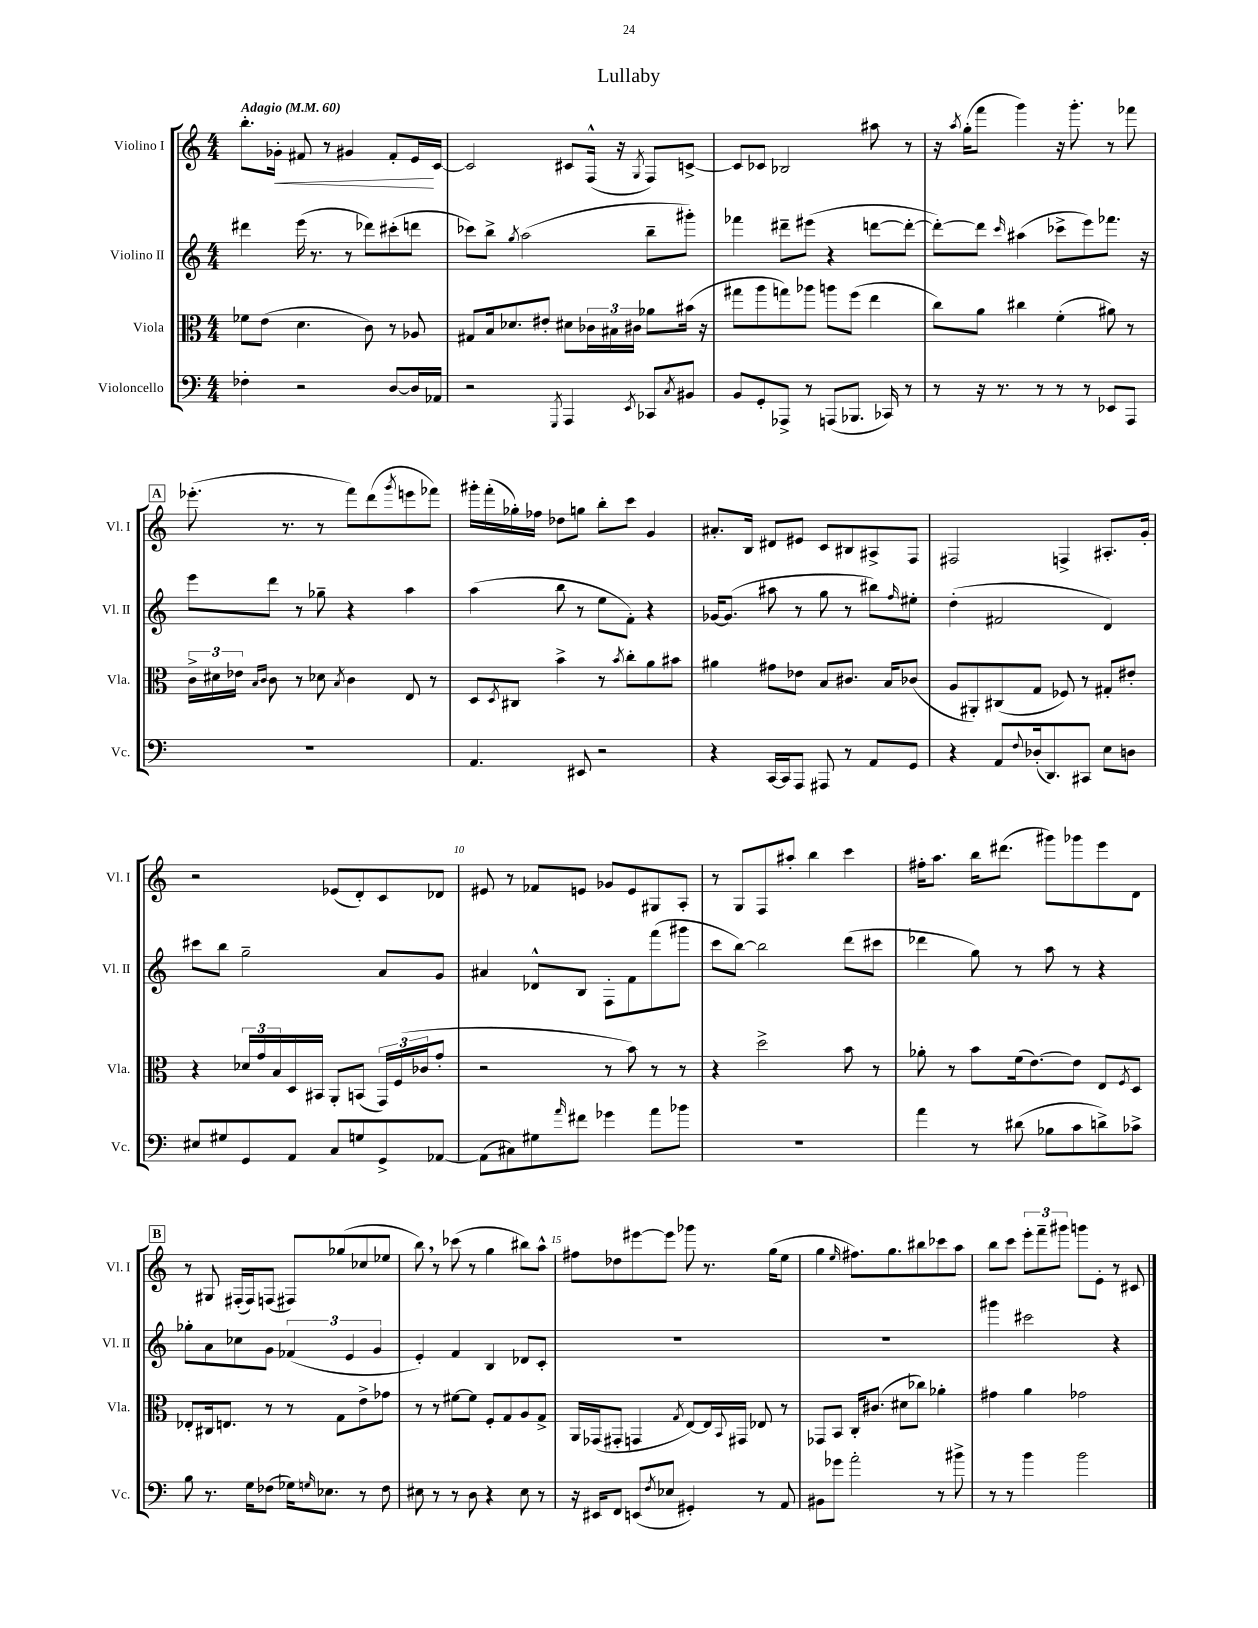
\header { title = "Lullaby" }
<<
\new StaffGroup <<
\new Staff = "s0" \with { instrumentName = "Violino I" shortInstrumentName = "Vl. I" } {
    \clef treble \key c \major \numericTimeSignature \time 4/4 \tempo "Adagio" 4 = 60
    b''8.-. ges'16-.\< fis'8 r8 gis'4 fis'8-. e'16\! c'16~ |
    c'2 cis'8 f16-^( r16 \acciaccatura { g8 } f8) c'8~-> |
    c'8 ces'8 bes2 ais''8 r8 |
    r16 \acciaccatura { a''8 } g''16-.( f'''8 g'''4) r16 g'''8.-. r8 fes'''8 |
    \mark \markup { \box "A" } ees'''8.-.( r8. r8 f'''8) d'''8( \acciaccatura { g'''8 } e'''8 fes'''8) |
    gis'''16-. f'''16-.( ges''16-.) fes''16 des''8 g''8 b''8-. c'''8 g'4 |
    ais'8.-. b16 dis'8 eis'8 c'8 bis8 ais8-> f8 |
    fis2 f4-> ais8.-. g'16-. |
    r2 ees'8( d'8-.) c'8 des'8 |
    eis'8 r8 fes'8 e'8 ges'8 e'8 gis8 a8-. |
    r8 g8 f8 ais''8-. b''4 c'''4 |
    fis''16-. a''8. b''16 dis'''8.( gis'''8) ges'''8 e'''8 d'8 |
    \mark \markup { \box "B" } r8 gis8 fis16-.( fis16) f8( fis8) ges''8( ces''8 ees''8 |
    b''8) \breathe r8 ces'''8( r8 g''4 bis''8) a''8-^ |
    fis''8 des''8 eis'''8~ eis'''8 ges'''8 r8. g''16( e''8 |
    g''4 \grace { e''16 } fis''8.) g''8. bis''8 ces'''8 a''8 |
    b''8 c'''8 \tuplet 3/2 { e'''8-. f'''8-- gis'''8 } g'''8 e'8-. r8 cis'8 \bar "|." |
}
\new Staff = "s1" \with { instrumentName = "Violino II" shortInstrumentName = "Vl. II" } {
    \clef treble \key c \major \numericTimeSignature \time 4/4
    dis'''4 e'''16( r8. r8 des'''8) cis'''8-.( d'''8 |
    ces'''8) b''8-> \acciaccatura { g''8 } a''2( b''8-- gis'''8-.) |
    fes'''4 dis'''8-- eis'''8( r4 d'''8~ d'''8~-. |
    d'''8~-.) d'''8 \grace { c'''16 } ais''4( ces'''8-> e'''8) fes'''8. r16 |
    \mark \markup { \box "A" } e'''8 d'''8 r8 ges''8-- r4 a''4 |
    a''4( b''8 r8 e''8 f'8-.) r4 |
    ges'16~ ges'8.( ais''8 r8 g''8 r8 bis''8) \grace { f''16 } eis''8-. |
    d''4-.( fis'2 d'4) |
    cis'''8 b''8 g''2-- a'8 g'8 |
    ais'4 des'8-^ b8 f8-. f'8 f'''8( gis'''8 |
    c'''8 b''8~) b''2 d'''8( cis'''8 |
    des'''4 g''8) r8 a''8 r8 r4 |
    \mark \markup { \box "B" } ges''8-. a'8 ces''8 g'8 \tuplet 3/2 { fes'4( e'4 g'4 } |
    e'4-.) f'4 b4 des'8 c'8-. |
    R1 |
    R1 |
    gis'''4 cis'''2 r4 \bar "|." |
}
\new Staff = "s2" \with { instrumentName = "Viola" shortInstrumentName = "Vla." } {
    \clef alto \key c \major \numericTimeSignature \time 4/4
    fes'8 e'8( d'4. c'8) r8 aes8 |
    gis8 b16 des'8. eis'8-. dis'8 \tuplet 3/2 { ces'16 bis16 cis'16 } aes'8 bis'16( r16 |
    gis''8 a''8 g''8) aes''8 a''8 f''8( e''4 |
    c''8) a'8 cis''4 f'4-.( ais'8) r8 |
    \mark \markup { \box "A" } \tuplet 3/2 { c'16-> dis'16 ees'16 } \grace { b16 c'16 } c'8 r8 des'8 \acciaccatura { b8 } c'4 e8 r8 |
    d8 \acciaccatura { d8 } cis8 b'4-> r8 \acciaccatura { b'8 } c''8-. a'8 bis'8 |
    ais'4 gis'8 ees'8 b8 cis'8. b16 ces'8( |
    a8 ais,8-.) cis8( g8 fes8) r8 gis8-. eis'8-. |
    r4 \tuplet 3/2 { des'16 g'16 b16 } d16 bis,16 a,8-. b,8( \tuplet 3/2 { g,16) f16( ces'16 } g'8-. |
    r2 r8 b'8) r8 r8 |
    r4 d''2-> b'8 r8 |
    aes'8-. r8 b'8 f'16( e'8.~) e'8 e8 \acciaccatura { f8 } d8 |
    \mark \markup { \box "B" } ees8-. cis16 e8. r8 r8 g8 e'8-> ges'8 |
    r8 r8 fis'8~ fis'8 f8-. g8 a8 g8-> |
    a,16 ges,16( gis,8-. g,4 \acciaccatura { g8 } e8~) e16 \appoggiatura { b,8 } gis,16 ees8 r8 |
    ges,8 b,8 c16-. cis'8.( dis'8 ces''8) aes'4-. |
    gis'4 a'4 ges'2 \bar "|." |
}
\new Staff = "s3" \with { instrumentName = "Violoncello" shortInstrumentName = "Vc." } {
    \clef bass \key c \major \numericTimeSignature \time 4/4
    fes4-. r2 d8~ d16 aes,16 |
    r2 \acciaccatura { g,,8 } a,,4 \acciaccatura { e,8 } ces,8 \acciaccatura { c8 } bis,8 |
    b,8 g,8-. aes,,8-> r8 a,,8( bes,,8. ces,16) r8 |
    r8 r16 r8. r8 r8 r8 ees,8 a,,8 |
    \mark \markup { \box "A" } R1 |
    a,4. eis,8 r2 |
    r4 c,16~ c,16 a,,8 ais,,8 r8 a,8 g,8 |
    r4 a,8 \appoggiatura { f8 } des16-.( d,8.) cis,8 e8 d8 |
    eis8 gis8 g,8 a,8 c8 g8 g,8-> aes,8~ |
    aes,8( cis8) gis8 \grace { a'16 } fis'8 ges'4 a'8 bes'8 |
    R1 |
    a'4 r8 dis'8( bes8 c'8 d'8->) ces'8-> |
    \mark \markup { \box "B" } b8 r8. g16 fes8( ges16) \grace { g16 } ees8. r8 fes8 |
    eis8 r8 r8 d8 r4 eis8 r8 |
    r16 eis,16 f,8 e,8( \acciaccatura { f8 } ees8 gis,4-.) r8 a,8 |
    bis,8 ges'8 a'2-. r8 bis'8-> |
    r8 r8 b'4 b'2 \bar "|." |
}
>>
>>
\layout { \context { \Score \override BarNumber.break-visibility = ##(#f #t #t) barNumberVisibility = #(every-nth-bar-number-visible 5) } }
